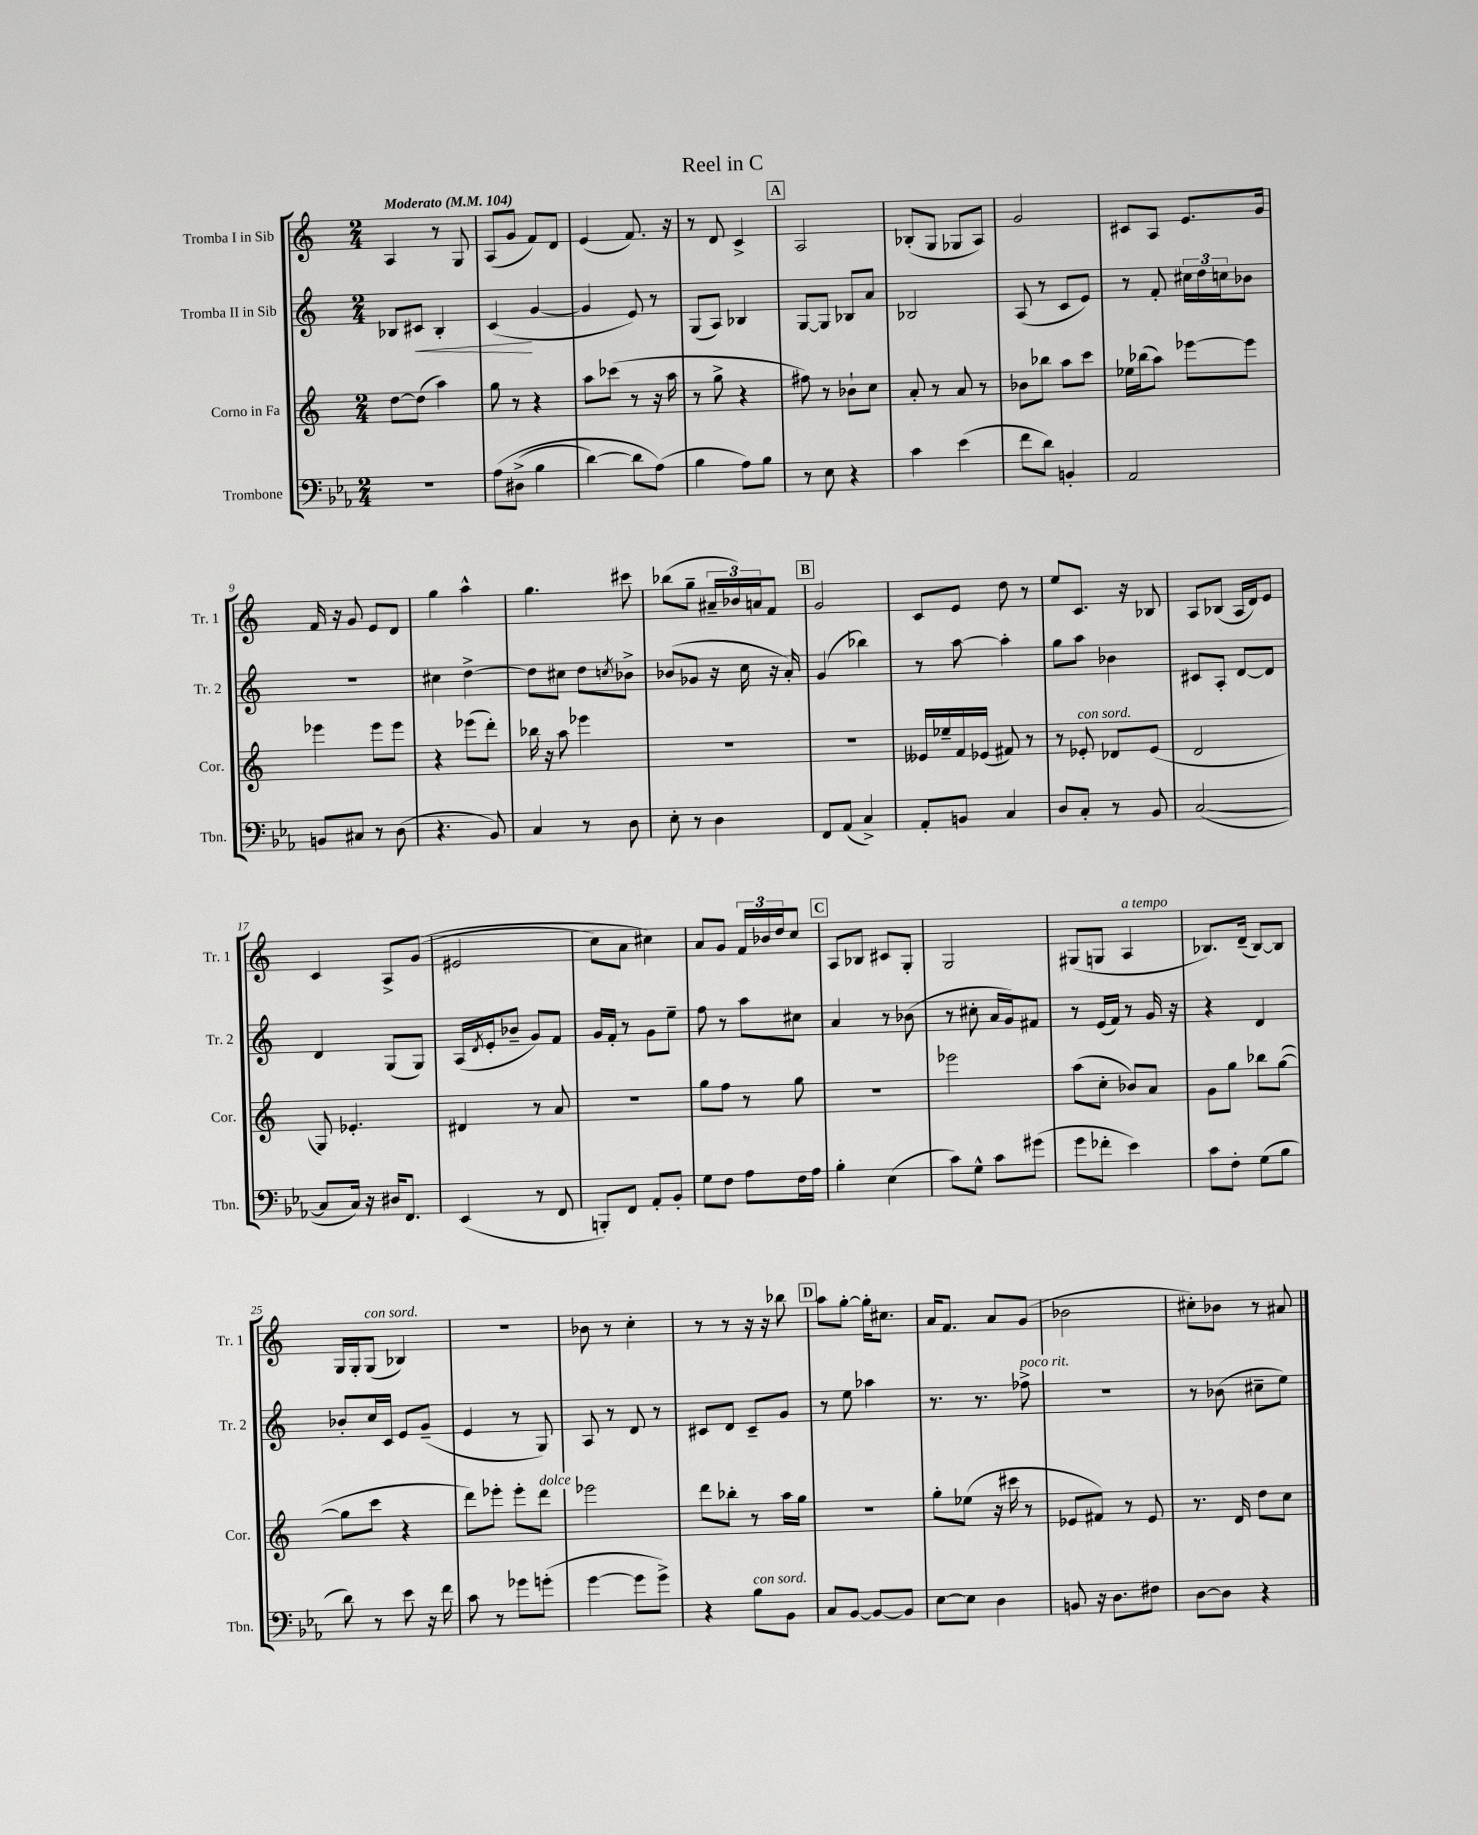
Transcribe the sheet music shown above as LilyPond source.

\header { title = "Reel in C" }
<<
\new StaffGroup <<
\new Staff = "s0" \with { instrumentName = "Tromba I in Sib" shortInstrumentName = "Tr. 1" } {
    \clef treble \key c \major \numericTimeSignature \time 2/4 \tempo "Moderato" 4 = 104
    a4 r8 g8 |
    a8( g'8 f'8) d'8 |
    e'4( f'8.) r16 |
    r8 d'8 c'4-> |
    \mark \markup { \box "A" } a2 |
    bes8-.( g8 ges8 a8) |
    g'2 |
    cis'8 a8 e'8. g'16 |
    f'16 r16 g'8 e'8 d'8 |
    g''4 a''4-^ |
    g''4. cis'''8 |
    bes''8( g''8-- \tuplet 3/2 { ais'16-- bes'16) a'16 } f'8 |
    \mark \markup { \box "B" } g'2 |
    c'8 e'8 d''8 r8 |
    e''8 c'8. r16 bes8 |
    a8 bes8( a16 d'16) e'8 |
    c'4 a8-> g'8(\( |
    eis'2 |
    c''8) a'8 cis''4\) |
    a'8 g'8 \tuplet 3/2 { f'16 bes'16 d''16 } c''8 |
    \mark \markup { \box "C" } a8 bes8 cis'8 g8-. |
    g2 |
    gis8( g8 a4^\markup { \italic "a tempo" } |
    bes8.) d'16--( bes8~) bes8 |
    g16 g16-. g8^\markup { \italic "con sord." }( bes4) |
    R2 |
    bes'8 r8 c''4-. |
    r8 r8 r16 r16 bes''8 |
    \mark \markup { \box "D" } a''8 g''8~-. g''16-. cis''8. |
    a'16 f'8. a'8 g'8( |
    bes'2 |
    cis''8-.) bes'8 r8 ais'8 \bar "|." |
}
\new Staff = "s1" \with { instrumentName = "Tromba II in Sib" shortInstrumentName = "Tr. 2" } {
    \clef treble \key c \major \numericTimeSignature \time 2/4
    bes8 cis'8\< bes4-. |
    c'4\!( g'4~ |
    g'4 e'8) r8 |
    g8( a8) bes4 |
    \mark \markup { \box "A" } g8~ g8 bes8 a'8 |
    bes2 |
    a8( r8 c'8 e'8) |
    r8 f'8-. \tuplet 3/2 { cis''16 d''16 c''16 } bes'8 |
    R2 |
    cis''4 d''4~-> |
    d''8 cis''8 d''8 \acciaccatura { c''8 } bes'8-> |
    bes'8( ges'8 r16 c''16 r16 a'16-.) |
    \mark \markup { \box "B" } g'4( bes''4) |
    r8 a''8~ a''4-. |
    g''8 a''8 bes'4 |
    cis'8 a8-. d'8~ d'8 |
    d'4 g8( g8) |
    a16( \acciaccatura { d'8 } e'16-. bes'8-- g'8) f'8 |
    g'16 f'16-. r8 g'8 e''8-- |
    f''8 r8 a''8 cis''8 |
    \mark \markup { \box "C" } a'4 r8 bes'8( |
    r8 cis''8-. a'16 g'16) fis'8 |
    r8 e'16( f'16) r8 g'16 r16 |
    r4 d'4 |
    bes'8-. c''16 c'16 e'8 g'8--( |
    e'4 r8 g8) |
    a8 r8 d'8 r8 |
    cis'8 d'8 cis'8-- g'8 |
    \mark \markup { \box "D" } r8 e''8 aes''4 |
    r8. r8. fes''8->^\markup { \italic "poco rit." } |
    R2 |
    r8 bes'8( cis''8-- e''8) \bar "|." |
}
\new Staff = "s2" \with { instrumentName = "Corno in Fa" shortInstrumentName = "Cor." } {
    \clef treble \key c \major \numericTimeSignature \time 2/4
    d''8~ d''8( a''4) |
    g''8 r8 r4 |
    a''8 ces'''8( r8 r16 a''16 |
    r8 g''8-> r4 |
    \mark \markup { \box "A" } fis''8) r8 bes'8-! c''8 |
    a'8-. r8 a'8 r8 |
    bes'8 bes''8 a''8 c'''8 |
    ees''16 bes''16( a''8) ees'''8~ ees'''8 |
    ees'''4 ees'''8 ees'''8 |
    r4 ees'''8( d'''8-.) |
    bes''16 r16 a''8 ees'''4 |
    R2 |
    \mark \markup { \box "B" } R2 |
    eeses'16 ees''16-- f'16 ees'16( fis'8) r8 |
    r8 ees'8-.^\markup { \italic "con sord." } des'8 ees'8( |
    d'2 |
    g8) ees'4.-. |
    dis'4 r8 a'8 |
    r2 |
    g''8 f''8 r8 g''8 |
    \mark \markup { \box "C" } R2 |
    ees'''2 |
    a''8( c''8-. bes'8) a'8 |
    g'8 g''8 bes''8 g''8~( |
    g''8 c'''8 r4 |
    d'''8) ees'''8-. ees'''8-. d'''8^\markup { \italic "dolce" } |
    ees'''2 |
    d'''8 bes''8-. r8 a''16 g''16 |
    \mark \markup { \box "D" } R2 |
    g''8-. ees''8( r16 cis'''16 r8 |
    ees'8 fis'8) r8 ees'8 |
    r8. d'16 d''8 c''8 \bar "|." |
}
\new Staff = "s3" \with { instrumentName = "Trombone" shortInstrumentName = "Tbn." } {
    \clef bass \key ees \major \numericTimeSignature \time 2/4
    r2 |
    aes8\( dis8->( bes4 |
    d'4~) d'8 aes8(\) |
    bes4 aes8) bes8 |
    \mark \markup { \box "A" } r8 ees8 r4 |
    c'4 ees'4( |
    f'8 d'8) b,4-. |
    aes,2 |
    b,8 cis8 r8 d8( |
    r4. bes,8) |
    c4 r8 d8 |
    ees8-. r8 d4 |
    \mark \markup { \box "B" } f,8 aes,8( c4->) |
    aes,8-. b,8 c4 |
    d8 c8-. r8 bes,8 |
    c2~( |
    c8 c16) r16 dis16 f,8. |
    ees,4( r8 f,8 |
    b,,8-.) f,8 aes,8-. bes,8-. |
    g8 f8 aes8 f16 aes16 |
    \mark \markup { \box "C" } bes4-. ees4( |
    c'8) g8-^ c'8 gis'8( |
    g'8 fes'8-. ees'4) |
    c'8 f8-. g8( bes8 |
    d'8) r8 ees'8 r16 f'16 |
    c'8 r8 ges'8 g'8-.( |
    g'4~ g'8 g'8->) |
    r4 bes8^\markup { \italic "con sord." } bes,8 |
    \mark \markup { \box "D" } c8 bes,8~ bes,8~ bes,8 |
    ees8~ ees8 d4 |
    b,8 r16 d8. fis8 |
    d8~ d8 r4 \bar "|." |
}
>>
>>
